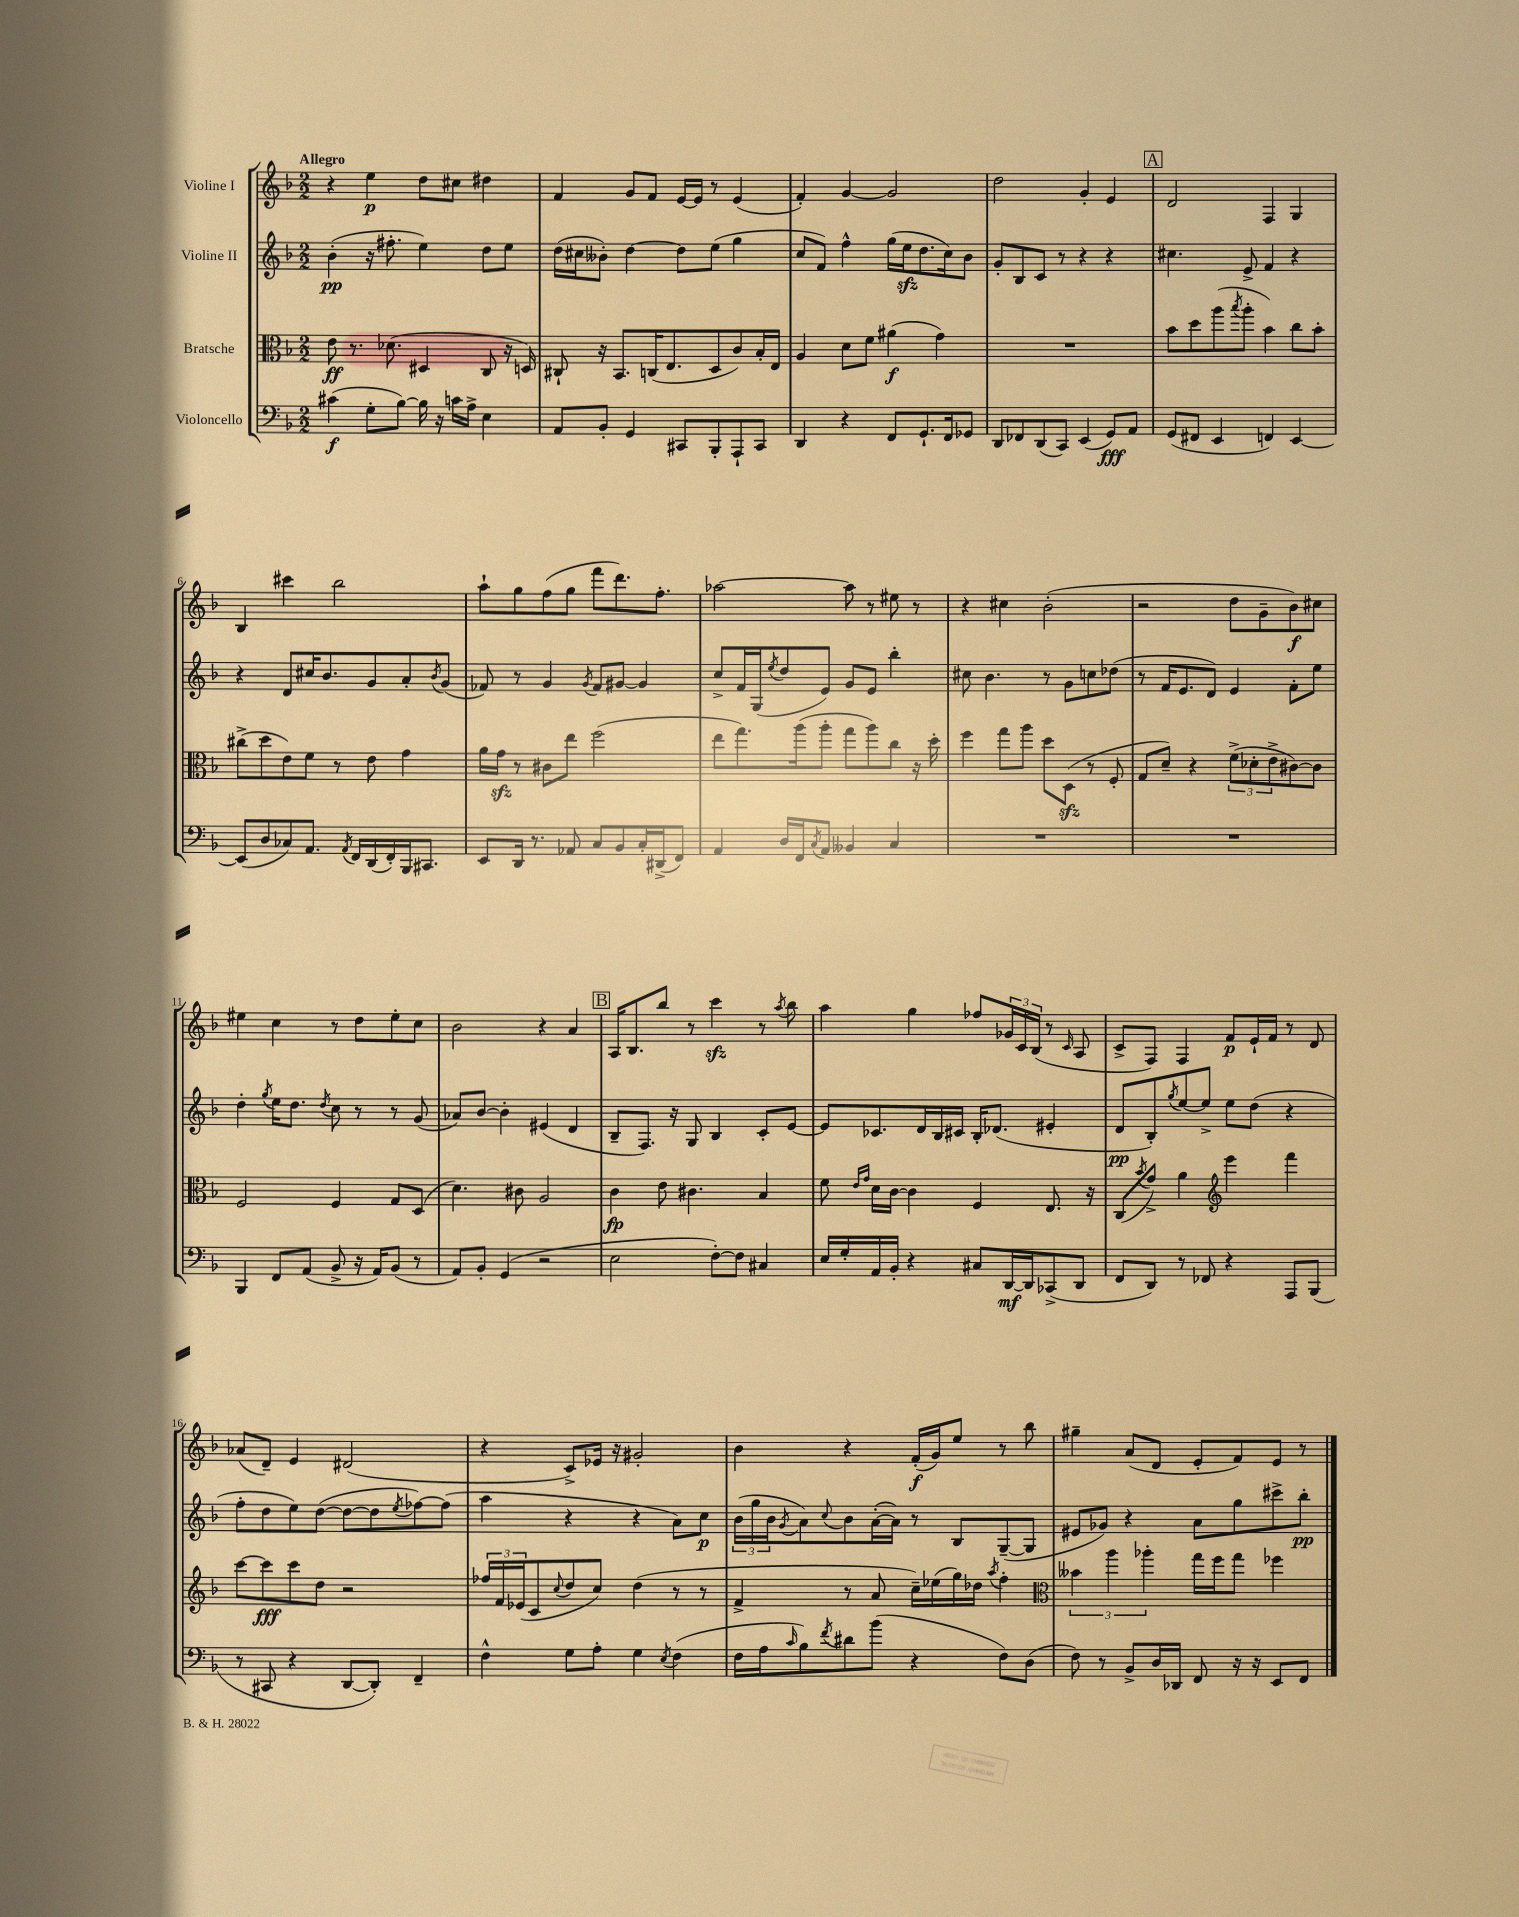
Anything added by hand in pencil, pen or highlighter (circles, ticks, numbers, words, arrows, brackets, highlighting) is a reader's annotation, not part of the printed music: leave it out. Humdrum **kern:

**kern	**dynam	**kern	**dynam	**kern	**dynam	**kern	**dynam
*part4	*part4	*part3	*part3	*part2	*part2	*part1	*part1
*staff4	*staff4	*staff3	*staff3	*staff2	*staff2	*staff1	*staff1
*I"Violoncello	*	*I"Bratsche	*	*I"Violine II	*	*I"Violine I	*
*clefF4	*	*clefC3	*	*clefG2	*	*clefG2	*
*k[b-]	*	*k[b-]	*	*k[b-]	*	*k[b-]	*
*M2/2	*	*M2/2	*	*M2/2	*	*M2/2	*
=1	=1	=1	=1	=1	=1	=1	=1
!	!	!	!	!	!	!LO:TX:a:B:t=Allegro	!
(4c#X\	f	8e\	ff	(4b-'\	pp	4r	.
.	.	8.r	.	.	.	.	.
8G'\L	.	.	.	16r	.	4ee\	p
.	.	(8.d-X\	.	8.ff#X'\	.	.	.
[8B-\J)	.	.	.	.	.	.	.
16B-\]	.	4D#X/	.	4ee\)	.	8dd\L	.
16r	.	.	.	.	.	.	.
16cn\LL	.	.	.	.	.	8cc#X\J	.
16A^\JJ	.	.	.	.	.	.	.
4E\	.	8C/	.	8dd\L	.	4dd#X\	.
.	.	16r	.	8ee\J	.	.	.
.	.	16Dn/)	.	.	.	.	.
=2	=2	=2	=2	=2	=2	=2	=2
8AA/L	.	8C#X`/	.	(16dd\LL	.	4f/	.
.	.	.	.	16cc#X\J	.	.	.
8BB-'/J	.	16r	.	8b--X'\J)	.	.	.
.	.	8.BB-/L	.	.	.	.	.
4GG/	.	.	.	[4dd\	.	8g/L	.
.	.	(16Cn/K	.	.	.	8f/J	.
.	.	8.E/	.	.	.	.	.
8CC#X/L	.	.	.	8dd\L]	.	[16e/LL	.
.	.	.	.	.	.	16e/JJ]	.
8BBB-'/	.	8D/	.	(8ee\J	.	8r	.
8AAA`/	.	8c/)	.	4gg\	.	(4e/	.
8CC#/J	.	16B-'/L	.	.	.	.	.
.	.	16E/JJ	.	.	.	.	.
=3	=3	=3	=3	=3	=3	=3	=3
4DD/	.	4A/	.	8cc/L	.	4f'/)	.
.	.	.	.	8f/J)	.	.	.
4r	.	8d\L	.	4ff^^\	.	[4g/	.
.	.	8f\J	.	.	.	.	.
8FF/L	.	(4a#X\	f	(16gg\LL	.	2g/]	.
.	.	.	.	16eezz\J	.	.	.
8.GG`/	.	.	.	8.dd\	.	.	.
.	.	4g\)	.	.	.	.	.
16FF/k	.	.	.	16cc\k)	.	.	.
8GG-X/J	.	.	.	8b-\J	.	.	.
=4	=4	=4	=4	=4	=4	=4	=4
8DD/L	.	1r	.	8g'/L	.	2dd\	.
8FF-X/	.	.	.	8B-/	.	.	.
(8DD/	.	.	.	8c/J	.	.	.
8CC/J)	.	.	.	8r	.	.	.
(4EE/	.	.	.	4r	.	4g'/	.
8GG/L)	fff	.	.	4r	.	4e/	.
8AA/J	.	.	.	.	.	.	.
!!LO:REH:place=s1:t=A
=5	=5	=5	=5	=5	=5	=5	=5
(8GG/L	.	8b-\L	.	4.cc#X\	.	2d/	.
8FF#X/J	.	8dd\	.	.	.	.	.
4EE/	.	(8aa\	.	.	.	.	.
.	.	8qbb-/	.	.	.	.	.
.	.	8aa'\J	.	8e^/	.	.	.
4FFn/)	.	4b-\)	.	4f/	.	4F/	.
[4EE/	.	8cc\L	.	4r	.	4G/	.
.	.	8b-'\J	.	.	.	.	.
!!LO:LB:g=z
=6	=6	=6	=6	=6	=6	=6	=6
(8EE/L]	.	(8cc#X^\L	.	4r	.	4B-/	.
8D/	.	8dd\	.	.	.	.	.
8C-X/)	.	8e\)	.	8d/L	.	4ccc#X\	.
8.AA/J	.	8f\J	.	16cc#X/K	.	.	.
.	.	.	.	8.b-/	.	.	.
.	.	8r	.	.	.	2bb-\	.
8qAA/	.	.	.	.	.	.	.
16FF/LL	.	.	.	.	.	.	.
(16DD/	.	8e\	.	8g/	.	.	.
16FF'/)	.	.	.	.	.	.	.
16BBB-/J	.	4g\	.	8a'/	.	.	.
8.CC#X/J	.	.	.	.	.	.	.
.	.	.	.	8qb-/	.	.	.
.	.	.	.	(8g/J	.	.	.
=7	=7	=7	=7	=7	=7	=7	=7
8EE/L	.	16a\LL	.	8f-X/)	.	8aa`\L	.
.	.	16gzz\JJ	.	.	.	.	.
16DD/Jk	.	8r	.	8r	.	8gg\	.
8.r	.	.	.	.	.	.	.
.	.	8c#X\L	.	4g/	.	(8ff\	.
8AA-X/	.	8ee\J	.	.	.	8gg\J	.
.	.	.	.	8qg/	.	.	.
8C/L	.	(2ff\	.	8f-/L	.	8fff\L	.
8BB-/	.	.	.	[8g#X/J	.	8.ddd\)	.
16C'/L	.	.	.	4g#/]	.	.	.
(16DD#X^/J	.	.	.	.	.	8.ff'\J	.
8FF/J)	.	.	.	.	.	.	.
=8	=8	=8	=8	=8	=8	=8	=8
4AA/	.	8ee\L	.	8cc^/L	.	[2aa-X\	.
.	.	8.gg\)	.	16f/L	.	.	.
.	.	.	.	(16G/J	.	.	.
.	.	.	.	8qee/	.	.	.
16D/LL	.	.	.	8dd/	.	.	.
16FF/J	.	(16aa\k	.	.	.	.	.
8qC/	.	.	.	.	.	.	.
8AA/J	.	8aa'\J	.	8e/J)	.	.	.
4BB--X/	.	8gg\L	.	8g/L	.	8aa-\]	.
.	.	8aa\)	.	8e/J	.	8r	.
4C/	.	8cc\J	.	4bb-'\	.	8ee#X\	.
.	.	16r	.	.	.	8r	.
.	.	16dd'\	.	.	.	.	.
=9	=9	=9	=9	=9	=9	=9	=9
1r	.	4ff\	.	8cc#X\	.	4r	.
.	.	.	.	4.b-\	.	.	.
.	.	8gg\L	.	.	.	4cc#X\	.
.	.	8aa\J	.	.	.	.	.
.	.	8dd\L	.	8r	.	(2b-'\	.
.	.	(8Dzz\J	.	8g\L	.	.	.
.	.	8r	.	8ccn\	.	.	.
.	.	8F'/	.	(8dd-X\J	.	.	.
=10	=10	=10	=10	=10	=10	=10	=10
1r	.	8G/L	.	8r	.	2r	.
.	.	8d~/J)	.	16f/KL	.	.	.
.	.	.	.	8.e/	.	.	.
.	.	4r	.	.	.	.	.
.	.	.	.	8d/J)	.	.	.
.	.	(12f^\L	.	4e/	.	8dd\L	.
.	.	12d-X'\	.	.	.	.	.
.	.	.	.	.	.	8g~\	.
.	.	12e^\	.	.	.	.	.
.	.	[8c#X\)	.	8f'\L	.	8b-\)	f
.	.	8c#\J]	.	8ee\J	.	8cc#X\J	.
!!LO:LB:g=z
=11	=11	=11	=11	=11	=11	=11	=11
4BBB-/	.	2F/	.	4dd'\	.	4ee#X\	.
.	.	.	.	8qgg/	.	.	.
8FF/L	.	.	.	16ee\KL	.	4cc\	.
.	.	.	.	8.dd\J	.	.	.
(8AA/J	.	.	.	.	.	.	.
.	.	.	.	8qdd/	.	.	.
8BB-^/	.	4F/	.	8cc\	.	8r	.
16r	.	.	.	8r	.	8dd\L	.
16AA/KL)	.	.	.	.	.	.	.
(8BB-/J	.	8G/L	.	8r	.	8ee#'\	.
8r	.	(8D/J	.	(8g/	.	8cc\J	.
=12	=12	=12	=12	=12	=12	=12	=12
8AA/L)	.	4.d\)	.	8a-X/L)	.	2b-\	.
8BB-'/J	.	.	.	[8b-/J	.	.	.
(4GG/	.	.	.	4b-'\]	.	.	.
.	.	8c#X\	.	.	.	.	.
2r	.	2A/	.	(4e#X/	.	4r	.
.	.	.	.	4d/	.	4a/	.
!!LO:REH:place=s1:t=B
=13	=13	=13	=13	=13	=13	=13	=13
2E\	.	4c\	fp	8B-~/L	.	16A/KL	.
.	.	.	.	.	.	8.B-/	.
.	.	.	.	8.F/J)	.	.	.
.	.	8e\	.	.	.	8bb-/J	.
.	.	.	.	16r	.	.	.
.	.	4.c#X\	.	8G/	.	8r	.
[8F'\L)	.	.	.	4B-/	.	4ccczz\	.
8F\J]	.	.	.	.	.	.	.
4C#X/	.	4B-/	.	8c'/L	.	8r	.
.	.	.	.	.	.	8qaa/	.
.	.	.	.	[8e/J	.	8bb-\	.
=14	=14	=14	=14	=14	=14	=14	=14
16E/LL	.	8f\	.	8e/L]	.	4aa\	.
16G'/	.	.	.	.	.	.	.
.	.	16qqe/LL	.	.	.	.	.
.	.	16qqg/JJ	.	.	.	.	.
16AA/	.	16d\LL	.	8.c-X/	.	.	.
16BB-'/JJ	.	[16c\JJ	.	.	.	.	.
4r	.	4c\]	.	.	.	4gg\	.
.	.	.	.	16d/L	.	.	.
.	.	.	.	16B-/	.	.	.
.	.	.	.	16c#X/JJ	.	.	.
8C#X/L	.	4F/	.	16B-'/KL	.	8ff-X/L	.
.	.	.	.	(8.d-X/J	.	.	.
[16DD/L	mf	.	.	.	.	24g-X/L	.
.	.	.	.	.	.	24c/	.
16DD/J]	.	.	.	.	.	.	.
.	.	.	.	.	.	(24B-/JJ	.
(8CC-X^/	.	8.E/	.	4e#X'/	.	8r	.
.	.	.	.	.	.	16qqc/	.
8DD/J	.	.	.	.	.	8A/	.
.	.	16r	.	.	.	.	.
=15	=15	=15	=15	=15	=15	=15	=15
8FF/L	.	(8C/L	.	8d/L	pp	8c^/L	.
.	.	8qb-/	.	.	.	.	.
8DD/J)	.	8g^/J)	.	8B-'/)	.	8F/J)	.
.	.	.	.	8qgg/	.	.	.
8r	.	4a\	.	[8ee/	.	4F/	.
8FF-X/	.	.	.	8ee^/J]	.	.	.
*	*	*clefG2	*	*	*	*	*
4r	.	4eee\	.	8ee\L	.	8f/L	p
.	.	.	.	(8dd\J	.	16e`/L	.
.	.	.	.	.	.	16f/JJ	.
8AAA/L	.	4fff\	.	4r	.	8r	.
(8BBB-/J	.	.	.	.	.	8d/	.
!!LO:LB:g=z
=16	=16	=16	=16	=16	=16	=16	=16
8r	.	[8ccc\L	.	8ff'\L	.	(8a-X/L	.
8CC#X/	.	8ccc\]	fff	8dd\	.	8d~/J)	.
4r	.	8ccc\	.	8ee\)	.	4e/	.
.	.	8dd\J	.	([8dd\J	.	.	.
[8DD/L	.	2r	.	8dd\L_	.	(2d#X/	.
8DD'/J])	.	.	.	8dd\]	.	.	.
.	.	.	.	8qee/	.	.	.
4FF~/	.	.	.	[8ff-X\)	.	.	.
.	.	.	.	(8ff-\J]	.	.	.
=17	=17	=17	=17	=17	=17	=17	=17
4F^^\	.	24ff-X/LL	.	4aa\	.	4r	.
.	.	24f/	.	.	.	.	.
.	.	(24e-X/J	.	.	.	.	.
.	.	8c/	.	.	.	.	.
.	.	8qqcc/	.	.	.	.	.
8G\L	.	8dd/	.	4r	.	8c^/L)	.
8A'\J	.	8cc/J)	.	.	.	16e-X/Jk	.
.	.	.	.	.	.	16r	.
4G\	.	(4dd\	.	4r	.	2g#X'/	.
8qE/	.	.	.	.	.	.	.
(4F\	.	8r	.	8a\L)	.	.	.
.	.	8r	.	8cc\J	p	.	.
=18	=18	=18	=18	=18	=18	=18	=18
16F\LL	.	4f^/	.	(24b-\LL	.	4b-\	.
.	.	.	.	24gg\	.	.	.
16A\J	.	.	.	.	.	.	.
.	.	.	.	24b-\J	.	.	.
16qqc/	.	.	.	8qg/	.	.	.
8B-\)	.	.	.	8a\)	.	.	.
8qf/	.	.	.	8qqcc/	.	.	.
8d#X\	.	8r	.	8b-\	.	4r	.
(8b-\J	.	8a/	.	([16a'\L	.	.	.
.	.	.	.	16a\JJ])	.	.	.
4r	.	16cc~\LL)	.	8r	.	(16f'/LL	f
.	.	(16ee-X\	.	.	.	16g/J)	.
.	.	16gg\)	.	8B-/L	.	8ee/J	.
.	.	16dd-X\JJ	.	.	.	.	.
.	.	8qaa/	.	.	.	.	.
8F\L)	.	4ff'\	.	([8G~/	.	8r	.
(8D\J	.	.	.	8G/J]	.	8bb-\	.
=19	=19	=19	=19	=19	=19	=19	=19
*	*	*clefC3	*	*	*	*	*
8F\)	.	6b--X\	.	8e#X/L	.	4gg#X~\	.
8r	.	.	.	8g-X/J)	.	.	.
.	.	6aa\	.	.	.	.	.
8BB-^/L	.	.	.	4r	.	(8a/L	.
.	.	6aa-X'\	.	.	.	.	.
16D/L	.	.	.	.	.	8d/J	.
16DD-X/JJ	.	.	.	.	.	.	.
8FF/	.	16gg\LL	.	8a\L	.	8e'/L	.
.	.	16ff\J	.	.	.	.	.
16r	.	8gg\J	.	8gg\	.	8f/)	.
16r	.	.	.	.	.	.	.
8EE/L	.	4ff-X\	.	8ccc#X^\	.	8e/J	.
8FF/J	.	.	.	8bb-'\J	pp	8r	.
==	==	==	==	==	==	==	==
*-	*-	*-	*-	*-	*-	*-	*-
